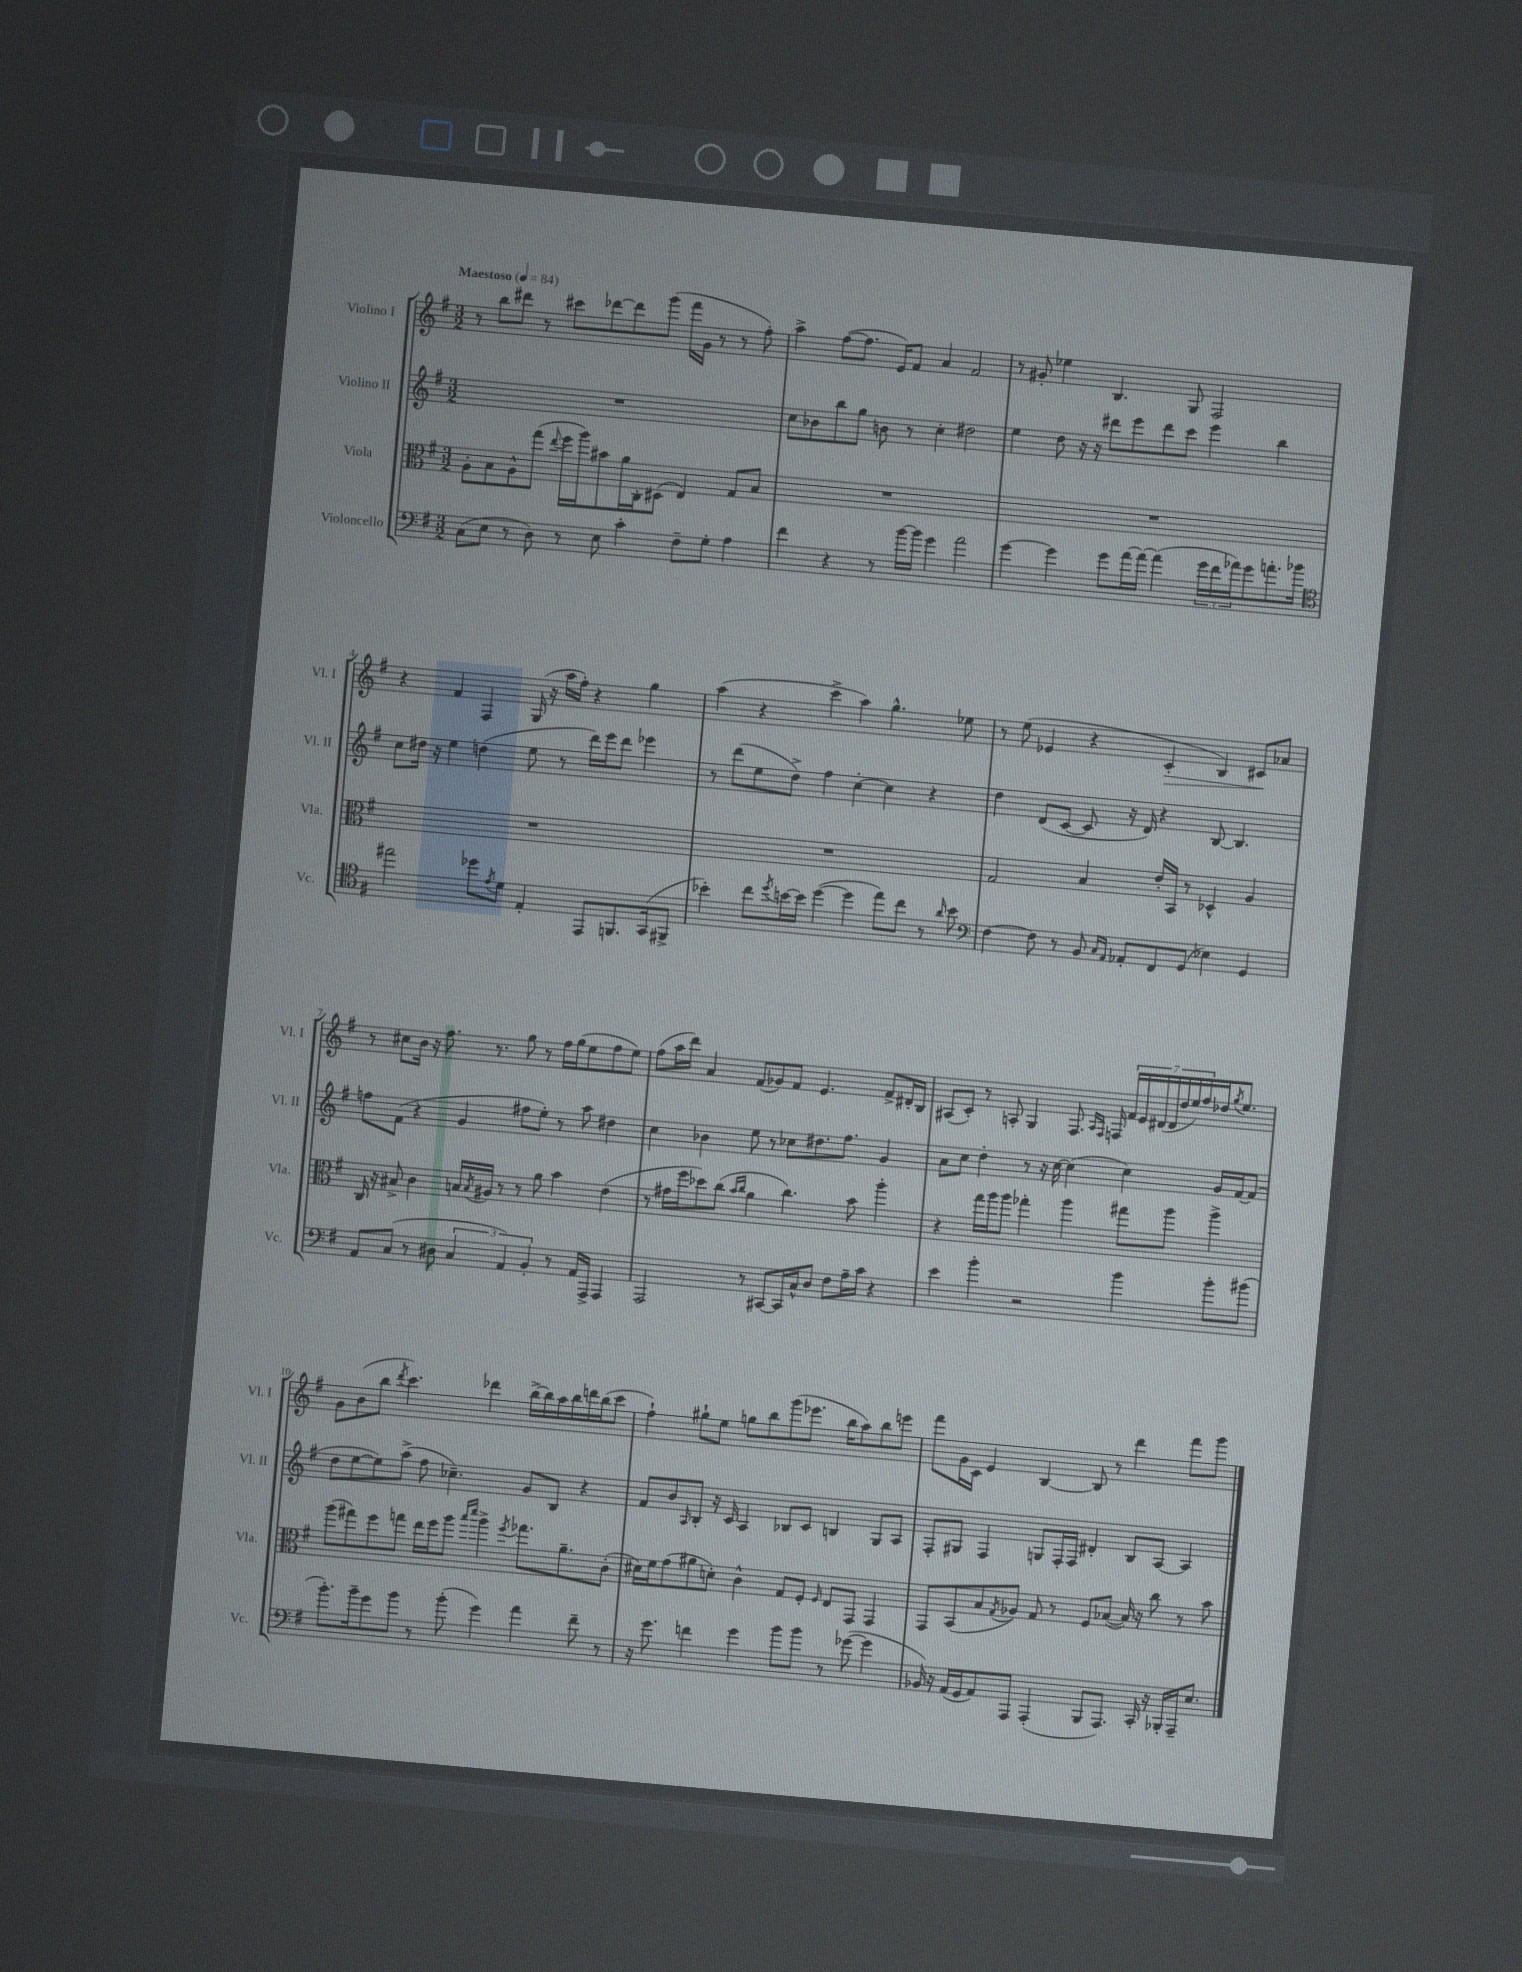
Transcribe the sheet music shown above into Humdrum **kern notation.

**kern	**kern	**kern	**kern	**dynam
*part4	*part3	*part2	*part1	*part1
*staff4	*staff3	*staff2	*staff1	*staff1
*I"Violoncello	*I"Viola	*I"Violino II	*I"Violino I	*
*I'Vc.	*I'Vla.	*I'Vl. II	*I'Vl. I	*
*clefF4	*clefC3	*clefG2	*clefG2	*
*k[f#]	*k[f#]	*k[f#]	*k[f#]	*
*M3/2	*M3/2	*M3/2	*M3/2	*
*MM84	*MM84	*MM84	*MM84	*
=1	=1	=1	=1	=1
!	!	!	!LO:TX:a:B:t=Maestoso	!
(8C\L	8A'\L	1.r	8r	.
8E\J	8B\	.	8bb\L	.
8r	8A^^\	.	8ddd#X\J	.
8D\)	(8gg\J	.	8r	.
.	8qqee/	.	.	.
8r	16ff#\LL	.	8ccc#X\L	.
.	16aa\J)	.	.	.
8E\	8b#X\	.	[8ddd-X\	.
4c'\	16a\L	.	8ddd-\]	.
.	16C'\J	.	.	.
.	(8D#X\J	.	(8ggg\J	.
8F#~\L	4E/)	.	16fff#\LL	.
.	.	.	16g\JJ	.
8G'\J	.	.	8r	.
4A\	8G/L	.	8r	.
.	8B/J	.	8ff#'\)	.
=2	=2	=2	=2	=2
4f#\	1.r	8cc\L	4aa^\	.
.	.	8b-X\	.	.
4r	.	8bb\	([8ff#\L	.
.	.	8gg\J	8.ff#\J]	.
8r	.	8bn\	.	.
.	.	.	16e/KL)	.
[16b\LL	.	8r	8f#/J	.
16b\JJ]	.	.	.	.
4g\	.	4cc'\	4a/	.
2a\	.	2dd#X\	2f#/	.
=3	=3	=3	=3	=3
[4g\	1.r	4ee\	8r	.
.	.	.	8g#X'/	.
4g\]	.	8dd\	4ee-X\	.
.	.	16r	.	.
.	.	16r	.	.
8g\L	.	8ddd#X\L	4.B/	.
[16a\L	.	8eee\	.	.
16a\JJ_	.	.	.	.
(4a\]	.	8ddd#\	.	.
.	.	8ccc\J	8G/	.
24g\LL	.	4eee\	2F#/	.
24f#\	.	.	.	.
24a-X\J)	.	.	.	.
8g\	.	.	.	.
8.an'\	.	4bb\	.	.
16b-X\Jk	.	.	.	.
!!LO:LB:g=z
=4	=4	=4	=4	=4
*clefC4	*	*	*	*
2ee#X\	1.r	8cc\L	4r	.
.	.	16dd#X\Jk	.	.
.	.	16r	.	.
.	.	4ee\	4f#/	.
8dd-X\L	.	(4ddn\	4F#/	.
8qe/	.	.	.	.
8d\J	.	.	.	.
4E'/	.	8ee\	(16G/	.
.	.	.	16r	.
.	.	8r	16aa\LL	.
.	.	.	16ff#'\JJ)	.
8EE/L	.	16ddd\LL)	4r	.
.	.	16eee\J	.	.
8.FFn/	.	8ddd\J	.	.
.	.	4eee-X\	4gg\	.
(16GG/k	.	.	.	.
8FF#X^/J	.	.	.	.
=5	=5	=5	=5	=5
4b-X'\)	1.r	8r	(4aa\	.
.	.	(8ddd\L	.	.
8cc\L	.	8ee\	4r	.
8qdd/	.	.	.	.
[16bn\L	.	8dd^\J)	.	.
16b\JJ]	.	.	.	.
([4dd\	.	4ff#\	4ccc^\	.
4dd\]	.	[4cc'\	4aa\)	.
8ee\L)	.	4cc\]	4.gg^^\	.
8cc\J	.	.	.	.
8r	.	4r	.	.
16qqa/	.	.	.	.
8b\	.	.	8ee-X\	.
=6	=6	=6	=6	=6
*clefF4	*	*	*	*
[4F#\	2G/	4dd\	8r	.
.	.	.	(8ee\	.
8F#\]	.	(8d/L	4e-X/	.
8r	.	[8c/J	.	.
8BB/	4B/	8c/]	4r	.
16qqC/LL	.	.	.	.
16qqAA/JJ	.	.	.	.
8AA-X'/L	.	16r	.	.
.	.	16d/)	.	.
!	!	!	!	!LO:HP:b
8FF#/	16e'/LL	4r	4c'/	>
.	16BB/JJ	.	.	.
(8GG/J	8r	.	.	.
4E-X\)	4D-X^^/	[8B/	4B/)	.
.	.	4.B/]	.	.
4GG/	4A/	.	8c#X/L	.
.	.	.	8a-X/J	]
!!LO:LB:g=z
=7	=7	=7	=7	=7
8AA/L	16C/	8ffn\L	8r	.
.	16r	.	.	.
(8C/J	8B#X^/	(8f#\J	8cc#X\L	.
8r	4c\	4r	16b\Jk	.
.	.	.	16r	.
8D#X\	.	.	8.ff#\	.
6C/	16Bn/LL	4g/	.	.
.	8qB/	.	.	.
.	16A#X/JJ	.	8.r	.
.	8r	.	.	.
6AA/)	.	.	.	.
.	8r	8ff#X\L	8gg\	.
6BB'/	.	.	.	.
.	8a\	8ee'\J)	8r	.
8r	4b\	8r	16ff#\LL	.
.	.	.	(16gg\J	.
16AA/LL	.	8aa\	8ee\	.
16AAA^/JJ	.	.	.	.
4AAA/	(4e\	4dd#X\	8ff#\	.
.	.	.	8ee\J)	.
=8	=8	=8	=8	=8
2AAA/	8r	4cc\	(8ff#\L	.
.	16g#X\LL	.	16aa\L	.
.	16ff#\J	.	16ddd\JJ)	.
.	8dd-X\)	4b-X\	4a/	.
.	(8cc\J	.	.	.
.	16qqb/LL	.	.	.
.	16qqcc/JJ	.	.	.
8r	4a\	8ee\	(8f#/L	.
[8CC#X/L	.	8r	8g-X/)	.
16CC#/L]	4.cc\)	8cc-X\L	8f#/J	.
16C^^/J	.	.	.	.
8D/J	.	8.dd#X\	4.e/	.
8F#\L	.	.	.	.
.	.	8.ff#\J	.	.
16A~\L	8b\	.	.	.
16c\JJ	.	.	.	.
4r	4aa'\	4g/	8f#^/L	.
.	.	.	16d#X'/L	.
.	.	.	16B/JJ	.
=9	=9	=9	=9	=9
4e\	4r	8a\L	(8A#X/L	.
.	.	8cc\J	8c'/J)	.
4b'\	16gg\LL	4dd'\	8r	.
.	16aa\J	.	.	.
.	8aa\J	.	8An'/	.
2r	4gg-X'\	8r	4G/	.
.	.	16r	.	.
.	.	[16cc\	.	.
.	4aa\	(4cc\]	8.F#/	.
.	.	.	16qqA/LL	.
.	.	.	16qqF#/JJ	.
.	.	.	16Fn/	.
4b\	8gg#X\L	4cc\)	28f#/LL	.
.	.	.	28e/	.
.	.	.	(28d#X/	.
.	.	.	28d#/	.
.	8aa\J	.	.	.
.	.	.	28dd/	.
.	.	.	28ee/)	.
.	.	.	28ff#/	.
8b'\L	4aa^\	16g/LL	16dd-X/J	.
.	.	.	8qgg/	.
.	.	[16f#/J	8.ee/J	.
(8b#X\J	.	(8f#/J]	.	.
!!LO:LB:g=z
=10	=10	=10	=10	=10
8.b'\L)	(8aa\L	8dd\L	8g\L	.
.	8gg#X\)	[8ee\	(8b\	.
16b~\k	.	.	.	.
8g\	8ff#\	8ee\])	8bb\J	.
.	.	.	8qddd/	.
8b\J	8ggn\J	(8aa^\J	4.ccc\)	.
8r	16ee\LL	8ff#\	.	.
.	16ff#\J	.	.	.
(8b'\	8aa\J	4.cc-X~\)	.	.
.	16qqbb/LL	.	.	.
.	16qqddd/JJ	.	.	.
4g\)	4aa^\	.	4ddd-X\	.
.	8qff#/	.	.	.
4a\	8.gg-X\L	8g/L	[16bb^\LL	.
.	.	.	16bb\]	.
.	.	8B/J	16aa\	.
.	8.a~\	.	16bb\	.
8f#~\	.	4r	16dddn\	.
.	.	.	(16bb\J	.
8r	(8c'\J	.	8ccc\J	.
=11	=11	=11	=11	=11
16r	16d#X\LL)	8f#/L	4ff#`\)	.
8.g\	16f#\J	.	.	.
.	(8g\	8b/	.	.
.	.	16qqA/	.	.
4fn\	8a#X\	8B'/J	8gg#X`\L	.
.	8dn'\J)	16r	8ee\J	.
.	.	16c/	.	.
4g\	4c^^\	4A/	8ggn\L	.
.	.	.	8bb\	.
8b\L	8G/L	8B-X/L	(8ggg\	.
8b\J	8F#'/J	8c/J	8.eee-X\J	.
.	16qqF#/	.	.	.
8r	8E/L	4Bn/	.	.
.	.	.	16bb\KL	.
([8g-X\	8GG/J	.	8aa\)	.
4g-\]	4GG/	8G/L	8bb\	.
.	.	8A/J	8eeen\J	.
=12	=12	=12	=12	=12
16BB-X/)	8GG/L	8F#'/L	8fff#\L	.
16r	.	.	.	.
(16AA/LL	(8BB/	8G#X/J	16g\L	.
16GG/J	.	.	16c\JJ	.
8AA/)	8B/	4F#/	4e/	.
.	8qG/	.	.	.
8AAA/J	8A-X/J)	.	.	.
(4AAA'/	8G/	8Gn/L	[4B/	.
.	8r	16F#'/L	.	.
.	.	16F#/JJ	.	.
8BBB/L	8F#/L	4d#X'/	8B/]	.
8.AAA/J)	([8B-X/J	.	8r	.
.	16B-/])	8B/L	4ddd\	.
16CC'/	16r	.	.	.
16r	8cc\	[8A/J	.	.
16BBB-X'/LL	.	.	.	.
16AAA~/J	8r	4A/]	8fff#\L	.
8.E/J	.	.	.	.
.	8b\	.	8ggg\J	.
==	==	==	==	==
*-	*-	*-	*-	*-
